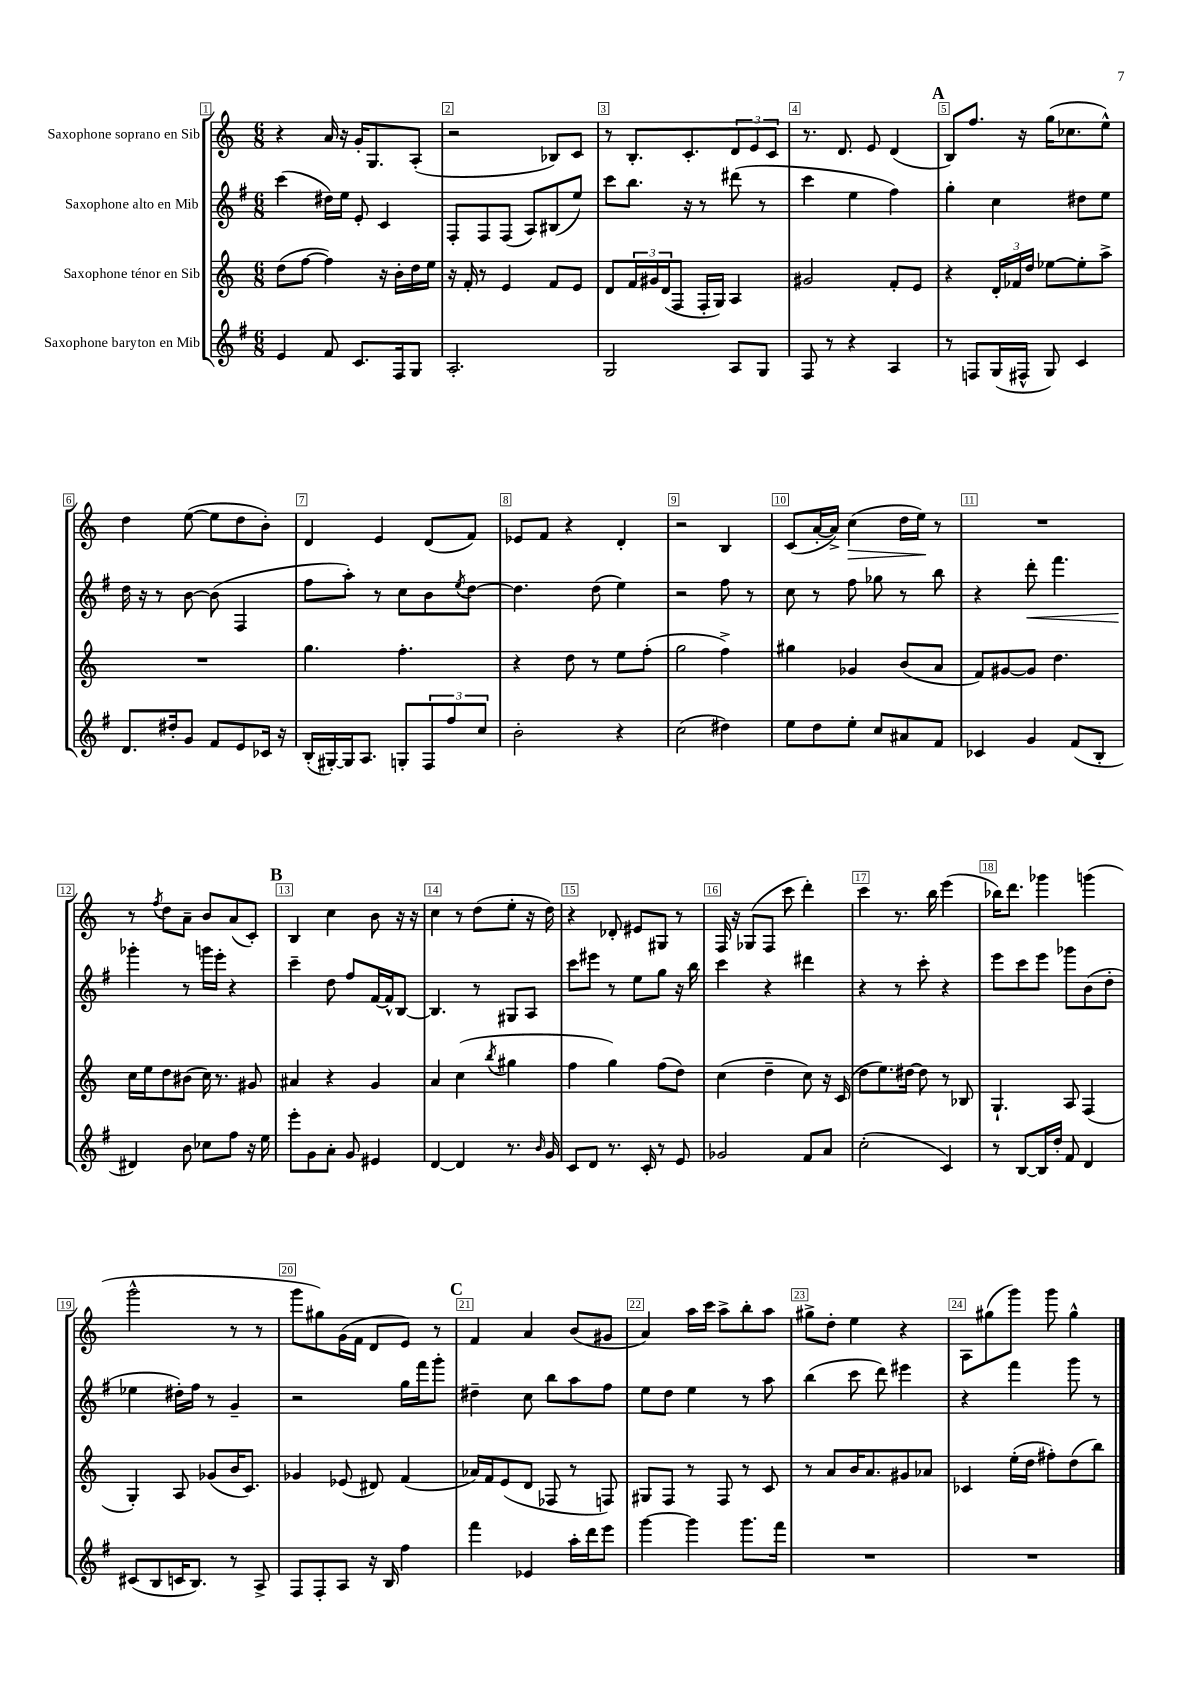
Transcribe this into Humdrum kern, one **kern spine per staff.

**kern	**kern	**kern	**kern
*staff4	*staff3	*staff2	*staff1
*clefG2	*clefG2	*clefG2	*clefG2
*k[f#]	*k[]	*k[f#]	*k[]
*M6/8	*M6/8	*M6/8	*M6/8
4e	(8dd	(4ccc	4r
.	[8ff	.	.
8f#	4ff])	16dd#)	16a
.	.	16ee	16r
8.c	.	8e'	16g'
.	.	.	8.G
.	16r	4c	.
16F#	16b'	.	.
8G	16dd	.	(8A'
.	16ee	.	.
=	=	=	=
2.A'	16r	8F#'	2r
.	16f'	.	.
.	8r	8F#	.
.	4e	(8F#	.
.	.	8A)	.
.	8f	(8B#	8B-)
.	8e	8ee)	8c
=	=	=	=
2G	8d	8ccc	8r
.	24f	8.bb	8.B'
.	24g#	.	.
.	(24d	.	.
.	8F	.	.
.	.	16r	8.c'
.	16F'	8r	.
.	16G)	.	.
8A	4A	(8ddd#	12d
.	.	.	12e
8G	.	8r	.
.	.	.	12c
=	=	=	=
8F#	2g#	4ccc	8.r
8r	.	.	.
.	.	.	8.d
4r	.	4ee	.
.	.	.	8e
4A	8f'	4ff#)	(4d
.	8e	.	.
=	=	=	=
8r	4r	4gg'	8B)
8F	.	.	8.ff
(16G	24d'	4cc	.
.	24f-	.	.
16F#^^	.	.	16r
.	24dd	.	.
8G)	[8ee-	.	(16gg
.	.	.	8.cc-
4c	8ee-']	8dd#	.
.	8aa^	8ee	8ee^^)
=	=	=	=
8.d	2.r	16dd	4dd
.	.	16r	.
.	.	8r	.
16dd#'	.	.	.
8g	.	[8b	([8ee
8f#	.	(8b]	8ee]
8e	.	4F#	8dd
16c-	.	.	8b')
16r	.	.	.
=	=	=	=
(16B'	4.gg	8ff#	4d
[16G#')	.	.	.
16G#]	.	8aa')	.
8.A	.	.	.
.	.	8r	4e
8G'	4.ff'	8cc	.
12F#	.	8b	(8d
12ff#	.	.	.
.	.	8qee	.
.	.	[8dd	8f)
12cc	.	.	.
=	=	=	=
2b'	4r	4.dd]	8e-
.	.	.	8f
.	8dd	.	4r
.	8r	(8dd	.
4r	8ee	4ee)	4d'
.	(8ff'	.	.
=	=	=	=
(2cc	2gg	2r	2r
4dd#)	4ff^)	8ff#	4B
.	.	8r	.
=	=	=	=
8ee	4gg#	8cc	(8c
8dd	.	8r	[16a'
.	.	.	16a^])
8ee'	4g-	8ff#	(4cc
8cc	.	8gg-	.
8a#	(8b	8r	16dd
.	.	.	16ee)
8f#	8a	8bb	8r
=	=	=	=
4c-	8f)	4r	2.r
.	[8g#	.	.
4g	8g#]	8ddd'	.
.	4.dd	4.fff#	.
(8f#	.	.	.
8B'	.	.	.
=	=	=	=
4d#)	16cc	4ggg-'	8r
.	16ee	.	.
.	.	.	8qff
.	8dd	.	8dd
8b	(8b#	8r	8a~
8cc-	16cc)	16ggg	8b
.	8.r	16eee'	.
8ff#	.	4r	(8a
16r	8g#	.	8c')
16ee	.	.	.
=	=	=	=
8eee'	4a#	4ccc~	4B
8g	.	.	.
8a'	4r	8dd	4cc
8g	.	8ff#	.
4e#	4g	[16f#	8b
.	.	16f#^^]	.
.	.	[8B	16r
.	.	.	16r
=	=	=	=
[4d	4a	4.B]	4cc
4d]	(4cc	.	8r
.	.	8r	(8dd
.	8qbb	.	.
8.r	4gg#	8G#	8ee'
.	.	8A	16r
16qqb	.	.	.
16g	.	.	16dd)
=	=	=	=
8c	4ff	8ccc	4r
8d	.	8eee#	.
8.r	4gg)	8r	8d-'
.	.	8ee	8e#
16c'	.	.	.
8r	(8ff	8gg	8G#
8e	8dd)	16r	8r
.	.	16bb	.
=	=	=	=
2g-	(4cc	4ccc	16F
.	.	.	16r
.	.	.	(8G-
.	4dd~	4r	8F
.	.	.	8ccc
8f#	8cc)	4ddd#	4ddd')
8a	16r	.	.
.	(16c	.	.
=	=	=	=
(2cc'	8dd	4r	4ccc
.	8.ee)	.	.
.	.	8r	8.r
.	[16dd#	.	.
.	8dd#]	8ccc'	.
.	.	.	16bb
4c)	8r	4r	(4eee
.	8B-	.	.
=	=	=	=
8r	4.G`	8eee	16bb-)
.	.	.	8.ddd
[8B	.	8ccc	.
16B]	.	8eee	4ggg-
16dd'	.	.	.
8f#	8A	8ggg-	.
4d	(4F	(8b	(4ggg
.	.	8dd'	.
=	=	=	=
(8c#	4G')	4ee-	2ggg^^
8B	.	.	.
16c	8A	16dd#')	.
8.B)	.	16ff#	.
.	(8g-	8r	.
8r	16b	4g~	8r
.	8.c)	.	.
8A^	.	.	8r
=	=	=	=
8F#	4g-	2r	8ggg
8F#'	.	.	8gg#)
8A	(8e-	.	(16g
.	.	.	16f
16r	8d#)	.	8d
16B	.	.	.
4ff#	(4f	16gg	8e)
.	.	16fff#	.
.	.	8ggg'	8r
=	=	=	=
4fff#	16a-)	4dd#~	4f
.	16f	.	.
.	(8e	.	.
4e-	8d	8cc	4a
.	8F-	8bb	.
16aa'	8r	8aa	(8b
16ddd	.	.	.
8eee	8F)	8ff#	8g#
=	=	=	=
[4ggg	8G#	8ee	4a)
.	8F	8dd	.
4ggg]	8r	4ee	16aa
.	.	.	16ccc
.	8F	.	8aa^
8.ggg	8r	8r	8bb'
.	8c	8aa	8aa
16fff#	.	.	.
=	=	=	=
2.r	8r	(4bb	8gg#^
.	8a	.	8dd'
.	16b	8ccc	4ee
.	8.a	.	.
.	.	8ddd)	.
.	8g#	4eee#	4r
.	8a-	.	.
=	=	=	=
2.r	4c-	4r	8A
.	.	.	(8gg#
.	(16ee'	4fff#	8ggg)
.	16dd	.	.
.	8ff#')	.	8ggg
.	(8dd	8ggg	4gg#^^
.	8bb)	8r	.
==	==	==	==
*-	*-	*-	*-
